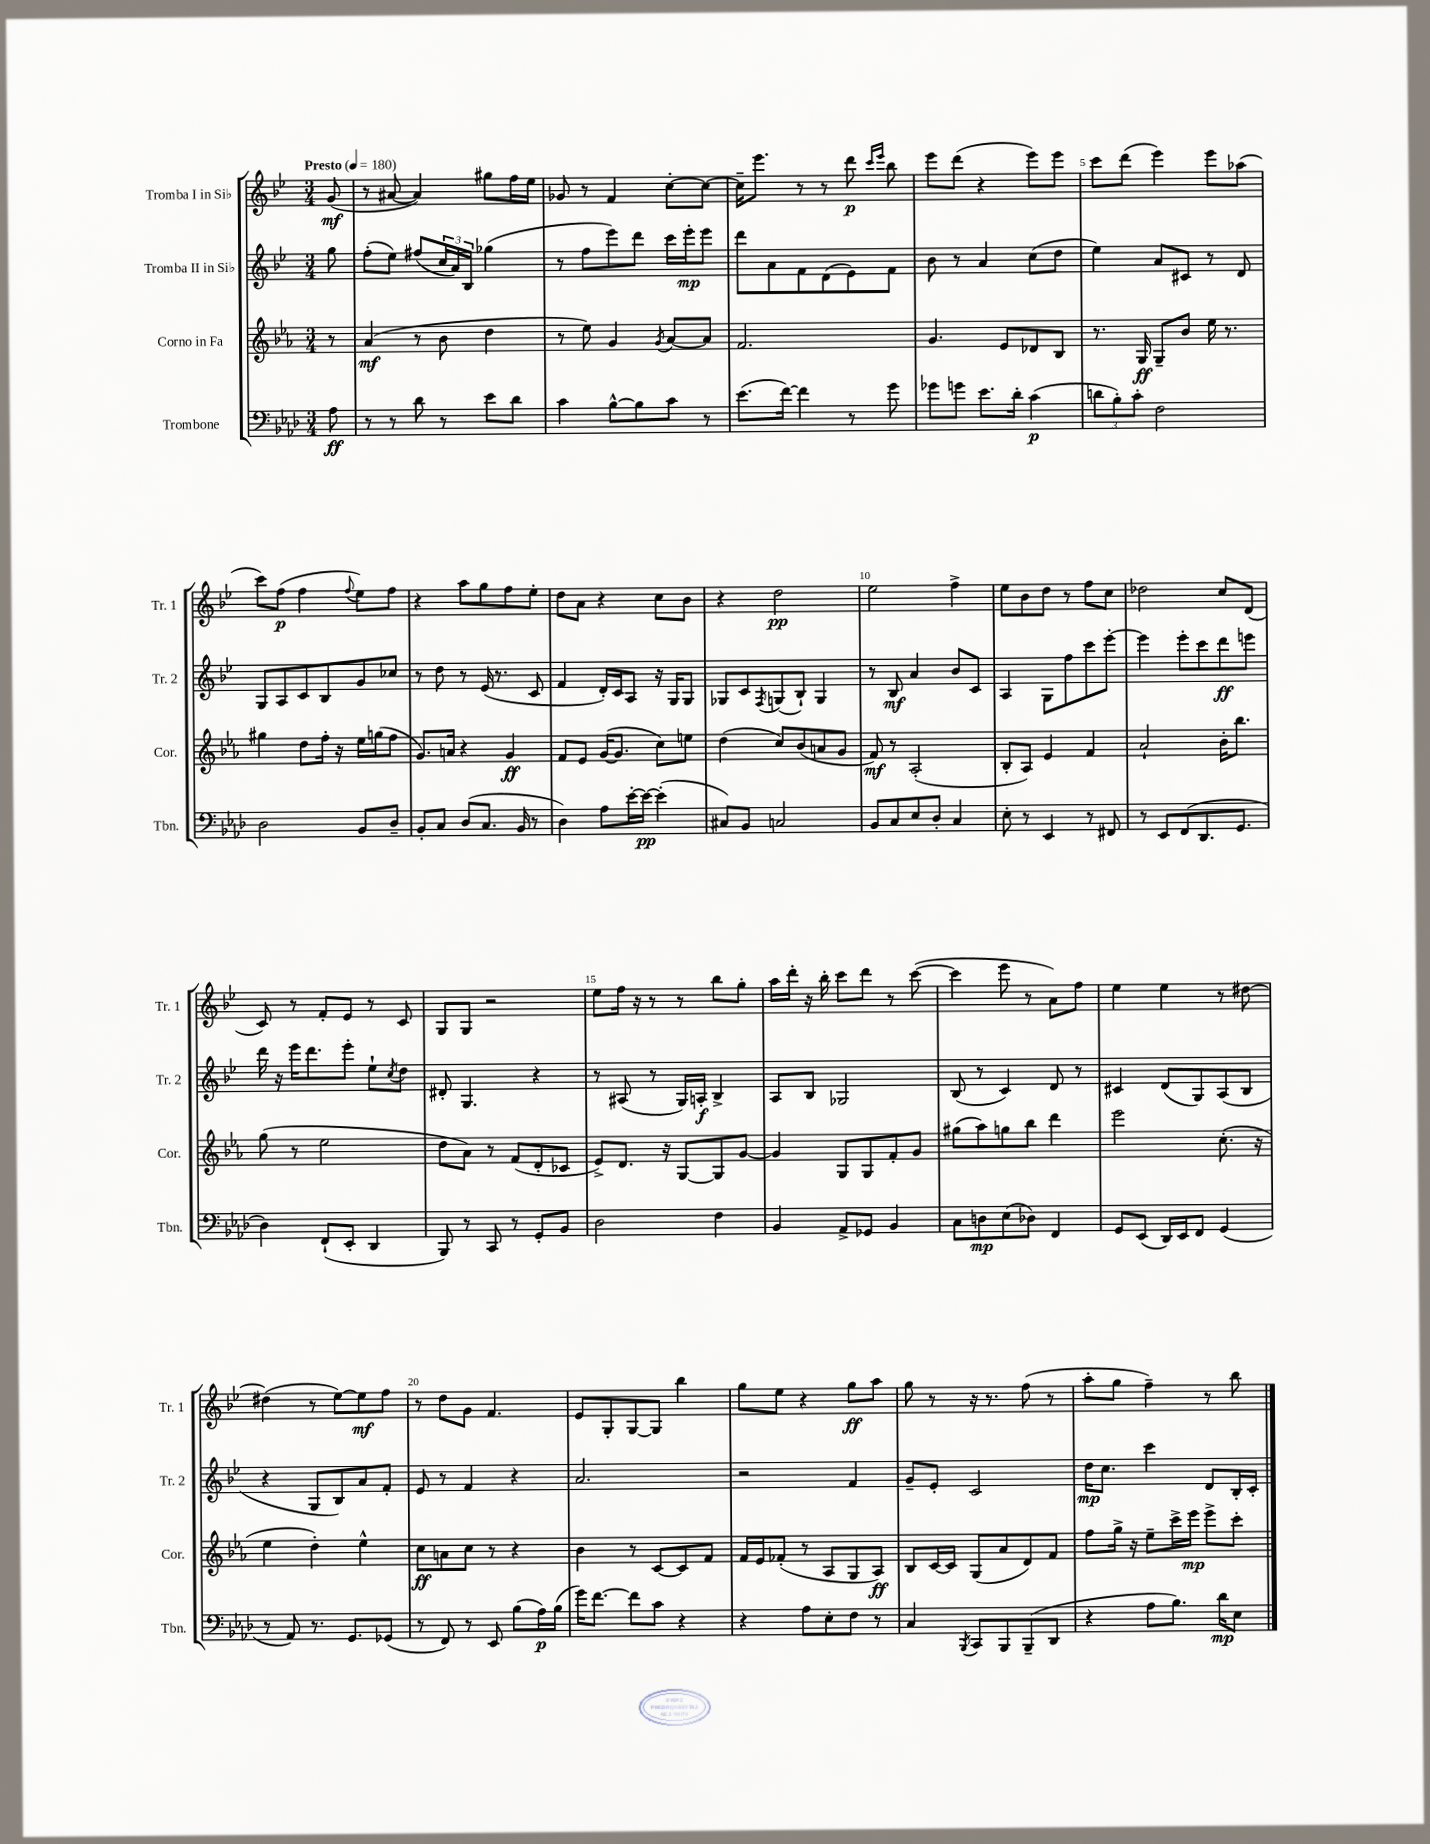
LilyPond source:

<<
\new StaffGroup <<
\new Staff = "s0" \with { instrumentName = "Tromba I in Sib" shortInstrumentName = "Tr. 1" } {
    \clef treble \key bes \major \numericTimeSignature \time 3/4 \partial 8 \tempo "Presto" 4 = 180
    g'8\mf( |
    r8 ais'8~ ais'4) gis''8 f''16 ees''16 |
    ges'8 r8 f'4 c''8~-. c''8~ |
    c''16-- ees'''8. r8 r8 d'''8\p \grace { c'''16 ees'''16 } bes''8 |
    ees'''8 d'''8( r4 ees'''8) ees'''8 |
    c'''8 d'''8( ees'''4) ees'''8 aes''8( |
    c'''8) f''8\p( f''4 \appoggiatura { f''8 } ees''8) f''8 |
    r4 a''8 g''8 f''8 ees''8-. |
    d''8 a'8 r4 c''8 bes'8 |
    r4 d''2\pp |
    ees''2 f''4-> |
    ees''8 bes'8 d''8 r8 f''8 c''8 |
    des''2 c''8 d'8( |
    c'8) r8 f'8-. ees'8 r8 c'8 |
    g8 g8 r2 |
    ees''8 f''16 r16 r8 r8 bes''8 g''8-. |
    a''16 d'''16-. r16 bes''16-. c'''8 d'''8 r8 c'''8~( |
    c'''4 ees'''8 r8 a'8) f''8 |
    ees''4 ees''4 r8 dis''8~ |
    dis''4( r8 ees''8~) ees''8\mf f''8 |
    r8 d''8 g'8 f'4. |
    ees'8 g8-. g8~ g8 bes''4 |
    g''8 ees''8 r4 g''8\ff a''8 |
    g''8 r8 r16 r8. f''8( r8 |
    a''8-. g''8 f''4--) r8 bes''8 \bar "|." |
}
\new Staff = "s1" \with { instrumentName = "Tromba II in Sib" shortInstrumentName = "Tr. 2" } {
    \clef treble \key bes \major \numericTimeSignature \time 3/4 \partial 8
    g''8 |
    f''8-.( ees''8) fis''8( \tuplet 3/2 { c''16 a'16) bes16 } ges''4( |
    r8 f''8 ees'''8) d'''8 c'''16 ees'''16-.\mp ees'''8 |
    d'''8 a'8 f'8 d'8( ees'8) f'8 |
    bes'8 r8 a'4 c''8( d''8 |
    ees''4) a'8 cis'8 r8 d'8 |
    g8 a8 c'8 bes8 g'8 ces''8 |
    r8 d''8 r8 ees'16( r8. c'8 |
    f'4 d'16-.) c'16 a8 r16 g16 g8 |
    ges8 c'8 \acciaccatura { f8 } g8( bes8-!) g4 |
    r8 bes8\mf a'4 bes'8 c'8 |
    a4 g8 f''8 c'''8 ees'''8~-. |
    ees'''4 ees'''8-. c'''8 d'''8\ff e'''8 |
    d'''16 r16 ees'''16 d'''8. ees'''8-. ees''8-! \acciaccatura { c''8 } d''8 |
    dis'8-. g4. r4 |
    r8 ais8( r8 g16) a16-.\f bes4-> |
    a8 bes8 ges2 |
    bes8( r8 c'4) d'8 r8 |
    cis'4 d'8( g8) a8( bes8 |
    r4 g8 bes8) a'8 f'8-. |
    ees'8 r8 f'4 r4 |
    a'2. |
    r2 f'4 |
    g'8-- ees'8-. c'2 |
    d''16\mp c''8. c'''4 d'8 bes16-. c'16-. \bar "|." |
}
\new Staff = "s2" \with { instrumentName = "Corno in Fa" shortInstrumentName = "Cor." } {
    \clef treble \key ees \major \numericTimeSignature \time 3/4 \partial 8
    r8 |
    aes'4\mf( r8 bes'8 d''4 |
    r8 ees''8) g'4 \acciaccatura { g'8 } aes'8~ aes'8 |
    f'2. |
    g'4. ees'8 des'8 bes8 |
    r8. g16\ff g8-- bes'8 ees''16 r8. |
    gis''4 d''8 f''16-. r16 ees''16 g''16( f''8 |
    g'8.) a'16 r4 g'4\ff |
    f'8 ees'8 g'16~( g'8. c''8) e''8 |
    d''4( c''8) bes'8( a'8 g'8 |
    f'8\mf) r8 aes2-.( |
    bes8-. aes8) ees'4 f'4 |
    aes'2-! bes'16-. bes''8. |
    g''8( r8 ees''2 |
    d''8 aes'8) r8 f'8( d'8-. ces'8 |
    ees'8->) d'8. r16 g8~ g8 g'8~ |
    g'4 g8 g8 f'8-. g'8 |
    gis''8( aes''8) g''8 bes''8 d'''4 |
    ees'''2 c''8.-.( r16 |
    ees''4 d''4-.) ees''4-^ |
    c''8\ff a'8 c''8 r8 r4 |
    bes'4 r8 c'8~ c'8 f'8 |
    f'16 ees'16 fes'8-.( r8 aes8 g8 aes8\ff) |
    bes8 c'16~ c'16 g8( aes'8 d'8) f'8 |
    f''8 g''16-> r16 ees''8-- c'''16-> ees'''16\mp ees'''8-> c'''8-. \bar "|." |
}
\new Staff = "s3" \with { instrumentName = "Trombone" shortInstrumentName = "Tbn." } {
    \clef bass \key aes \major \numericTimeSignature \time 3/4 \partial 8
    aes8\ff |
    r8 r8 des'8 r8 ees'8 des'8 |
    c'4 bes8~-^ bes8 c'8 r8 |
    ees'8.( f'16~) f'4 r8 g'8 |
    ges'8 g'8 ees'8. des'16-. c'4\p( |
    \tuplet 3/2 { d'8 bes8-.) c'8-. } f2 |
    des2 bes,8 des8-- |
    bes,8-. c8 des8( c8. bes,16 r8 |
    des4) aes8 ees'16~-. ees'16~\pp ees'4-.( |
    cis8) bes,8 c2 |
    bes,8 c8 ees8 des8-. c4 |
    ees8-. r8 ees,4 r8 fis,8 |
    r8 ees,8 f,8( des,8. g,8. |
    des4) f,8-!( ees,8-. des,4 |
    bes,,8) r8 c,8 r8 g,8-. bes,8 |
    des2 f4 |
    bes,4 aes,8-> ges,8 bes,4 |
    c8 d8\mp ees8( des8) f,4 |
    g,8 ees,8( des,16) ees,16 f,8 g,4( |
    r8 aes,8) r8. g,8. ges,8( |
    r8 f,8) r8 ees,8 bes8( aes16\p) bes16( |
    g'16) f'8.~ f'8 c'8 r4 |
    r4 aes8 ees8-. f8 r8 |
    c4 \acciaccatura { bes,,8 } c,8 bes,,8 bes,,8--( des,8 |
    r4 aes8 bes8.) des'16\mp ees8 \bar "|." |
}
>>
>>
\layout { \context { \Score \override BarNumber.break-visibility = ##(#f #t #t) barNumberVisibility = #(every-nth-bar-number-visible 5) } }
